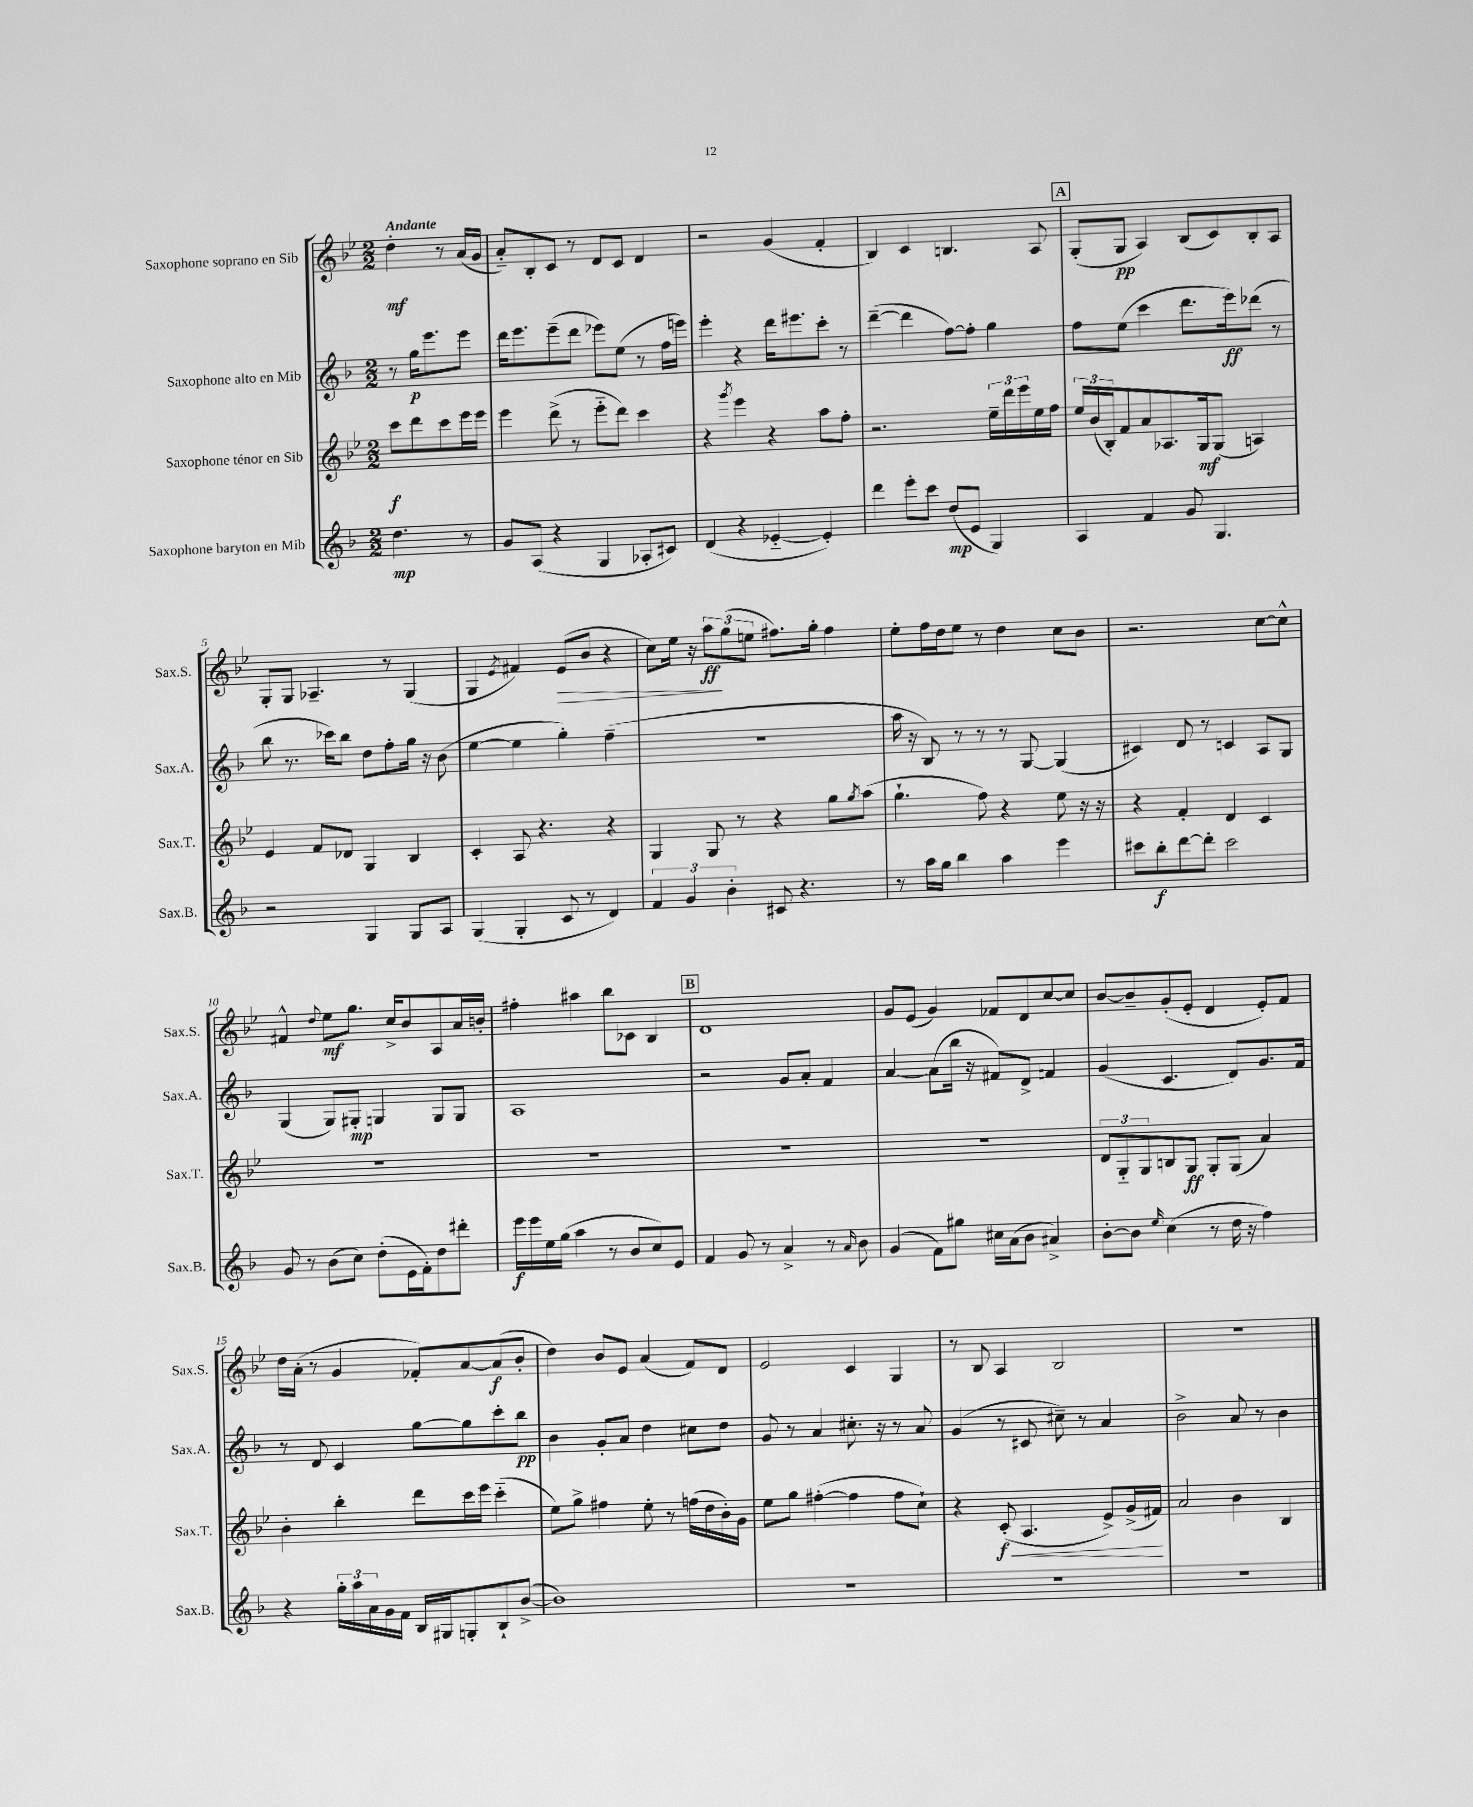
<<
\new StaffGroup <<
\new Staff = "s0" \with { instrumentName = "Saxophone soprano en Sib" shortInstrumentName = "Sax.S." } {
    \clef treble \key bes \major \numericTimeSignature \time 2/2 \partial 2 \tempo "Andante"
    d''4-.\mf r8 a'16( g'16 |
    a'8-_) bes8-. c'8 r8 d'8 c'8 d'4 |
    r2 g'4( f'4-. |
    bes4) c'4 b4. a8 |
    \mark \markup { \box "A" } g8-.( g8\pp a4) bes8( c'8) bes8-. a8 |
    g8-. g8 aes4.-- r8 g4( |
    g4 \acciaccatura { ees'8 } fis'4) ees'8\>( bes'8 r4 |
    c''8) ees''16 r16 \tuplet 3/2 { a''8\ff\! g''8( e''8 } fis''8.) g''16-. fis''4 |
    ees''8-. f''16 d''16 ees''8 r8 d''4 c''8 bes'8 |
    r2. c''8~ c''8-^ |
    fis'4-^ \appoggiatura { d''8 } ees''8\mf g''8. c''16-> bes'8 a8 a'16 b'16-. |
    fis''4-. ais''4 bes''8 ces'8 bes4 |
    \mark \markup { \box "B" } d'1 |
    g'8 ees'8( g'4) fes'8 d'8 c''8~ c''8 |
    bes'8~ bes'8-- g'8-.( ees'8-. d'4 ees'8-.) f'8 |
    d''16 a'16-.( r8 g'4 fes'8-.) a'8~ a'8\f( bes'8-. |
    d''4) bes'8 ees'8 a'4( f'8) d'8 |
    ees'2 c'4 g4 |
    r8 bes8 a4 bes2 |
    R1 \bar "|." |
}
\new Staff = "s1" \with { instrumentName = "Saxophone alto en Mib" shortInstrumentName = "Sax.A." } {
    \clef treble \key f \major \numericTimeSignature \time 2/2 \partial 2
    r8 g''16\p e'''8. e'''8 |
    d'''16 e'''8. e'''8--( d'''8 ees'''8) e''8( r8 f''16 e'''16) |
    e'''4-. r4 d'''16 eis'''8. c'''8-. r8 |
    d'''4~--( d'''4 f''8~) f''8-. g''4 |
    \mark \markup { \box "A" } f''8 e''8( c'''4 d'''8. e'''16\ff) des'''8( r8 |
    bes''8 r8. ces'''16) bes''8 d''8 f''8-. g''16 r16 bes'8( |
    e''4~ e''4 g''4-.) f''4--( |
    r1 |
    a''16 r16 bes8) r8 r8 r8 g8~ g4( |
    cis'4) d'8 r8 c'4 a8 g8 |
    g4( g8) gis8-.\mp g4 g8 g8 |
    a1 |
    \mark \markup { \box "B" } r2 g'8 a'8-. f'4 |
    a'4~ a'8( bes''16 r16 fis'8) d'8-> f'4 |
    g'4( c'4. d'8) g'8. f'16 |
    r8 d'8 c'4 g''8~ g''8 c'''8-. bes''8\pp |
    bes'4 g'8-. a'8 d''4 cis''8 d''8 |
    g'8 r8 a'4 cis''8.-. r16 r8 a'8 |
    g'4( r8 cis'8 cis''8--) r8 a'4 |
    bes'2-> a'8 r8 bes'4 \bar "|." |
}
\new Staff = "s2" \with { instrumentName = "Saxophone ténor en Sib" shortInstrumentName = "Sax.T." } {
    \clef treble \key bes \major \numericTimeSignature \time 2/2 \partial 2
    c'''8\f d'''8 c'''8 ees'''16 ees'''16 |
    ees'''4 d'''8->( r8 ees'''8-_ d'''8) c'''4 |
    r4 \acciaccatura { g'''8 } ees'''4 r4 a''8 f''8-. |
    r2. \tuplet 3/2 { ees''16-- d'''16 ees'''16 } ees''16 f''16 |
    \mark \markup { \box "A" } \tuplet 3/2 { ees''16 bes'16( bes16-.) } f'8 a'8 aes8. g16\mf g8( a4) |
    ees'4 f'8 des'8 g4 bes4 |
    c'4-. a8 r4. r4 |
    g4 g8 r8 r4 g''8 \acciaccatura { g''8 } a''8( |
    g''4.-! f''8) r4 ees''8 r16 r16 |
    r4 f'4-. d'4 c'4 |
    R1 |
    R1 |
    \mark \markup { \box "B" } R1 |
    R1 |
    \tuplet 3/2 { d'8 g8-_ g8 } b8 g8\ff g8-. g8( a'4) |
    bes'4-. bes''4-. d'''8 c'''16 ees'''16 c'''4-_( |
    ees''8) g''8-> fis''4 ees''8-. r8 f''16( d''16 bes'16-.) g'16 |
    ees''8 g''8 fis''4~-.( fis''4 fis''8 c''8-!) |
    r4 c'8-.\f\<( a4. ees'8->) g'16->( fis'16\!) |
    a'2 bes'4 bes4 \bar "|." |
}
\new Staff = "s3" \with { instrumentName = "Saxophone baryton en Mib" shortInstrumentName = "Sax.B." } {
    \clef treble \key f \major \numericTimeSignature \time 2/2 \partial 2
    d''4.\mp r8 |
    g'8 a8( r4 g4 aes8-. cis'8) |
    d'4( r4 ees'4~-_ ees'4-.) |
    d'''4 e'''8-. c'''8 d''8\mp( e'8 g4) |
    \mark \markup { \box "A" } a4 f'4 g'8 g4. |
    r2 g4 g8 a8 |
    g4( g4-. c'8 r8 d'4) |
    \tuplet 3/2 { f'4 g'4 bes'4-. } cis'8 r4. |
    r8 a''16 g''16 bes''4 a''4 e'''4 |
    cis'''8 bes''8-.\f d'''8~ d'''8-. cis'''2 |
    g'8 r8 bes'8( c''8) d''8-.( e'16 f'16-.) d''8 dis'''8-. |
    e'''16\f e'''16 e''16 g''16( a''4 r8 bes'8 c''8) e'8 |
    \mark \markup { \box "B" } f'4 g'8 r8 a'4-> r8 \grace { a'16 } bes'8 |
    g'4( f'8) gis''8 cis''16 a'16( bes'8 ais'4->) |
    bes'8~-. bes'8 \grace { e''16 } c''4( r8 d''16 r16 f''4) |
    r4 \tuplet 3/2 { g''16-. a''16 a'16 } g'16 f'16 bes16 gis16 g8-. bes8-! bes'8~->( |
    bes'1) |
    R1 |
    R1 |
    R1 \bar "|." |
}
>>
>>
